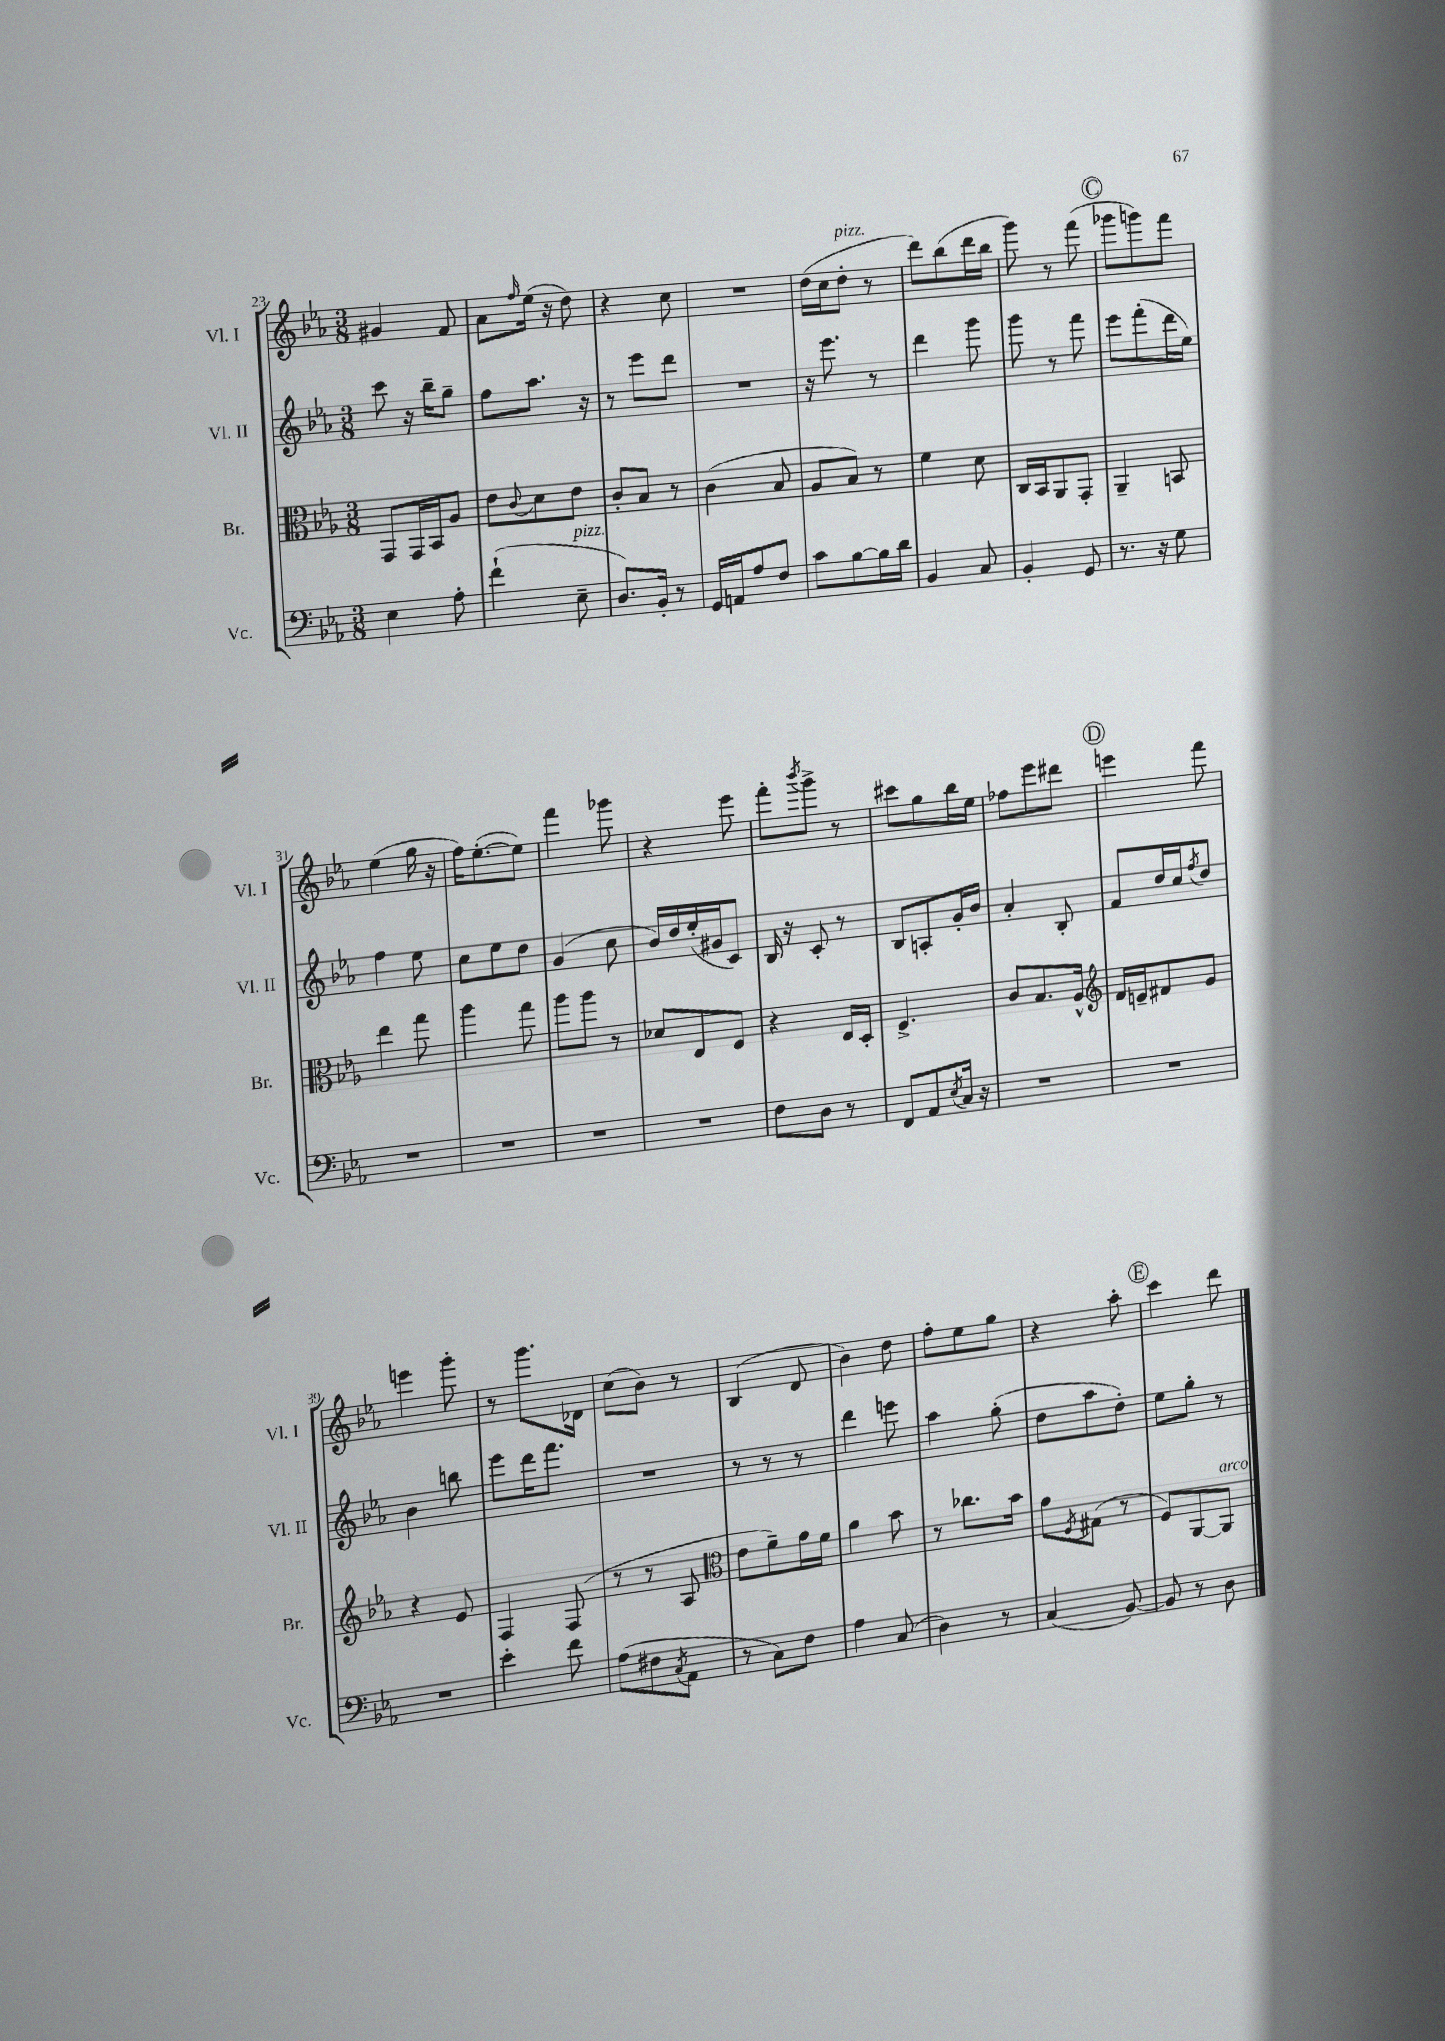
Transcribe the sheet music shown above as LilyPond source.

<<
\new StaffGroup <<
\new Staff = "s0" \with { instrumentName = "Vl. I" shortInstrumentName = "Vl. I" } {
    \clef treble \key ees \major \numericTimeSignature \time 3/8
    gis'4 f'8 |
    aes'8 \grace { f''16 } ees''16( r16 d''8) |
    r4 c''8 |
    R4. |
    d''16( c''16 d''8-.^\markup { \italic "pizz." } r8 |
    d'''8) bes''8( d'''16 bes''16 |
    g'''8) r8 f'''8( |
    \mark \markup { \circle "C" } ges'''8 g'''8) f'''8 |
    ees''4( g''16 r16 |
    f''16) ees''8.~-.( ees''8) |
    f'''4 ges'''8 |
    r4 ees'''8 |
    f'''8-. \acciaccatura { bes'''8 } g'''8-> r8 |
    cis'''8 g''8 bes''16 ees''16 |
    fes''8 ees'''8 dis'''8 |
    \mark \markup { \circle "D" } e'''4 f'''8 |
    e'''4 g'''8-. |
    r8 g'''8. des'16 |
    c''8( bes'8) r8 |
    bes4( d'8 |
    bes'4) d''8 |
    f''8-. ees''8 g''8 |
    r4 aes''8-. |
    \mark \markup { \circle "E" } c'''4 d'''8 \bar "|." |
}
\new Staff = "s1" \with { instrumentName = "Vl. II" shortInstrumentName = "Vl. II" } {
    \clef treble \key ees \major \numericTimeSignature \time 3/8
    c'''8 r16 bes''16-- g''8-- |
    f''8 aes''8. r16 |
    r8 ees'''8 d'''8 |
    R4. |
    r16 ees'''8. r8 |
    d'''4 g'''8 |
    g'''8 r8 f'''8 |
    \mark \markup { \circle "C" } ees'''8 f'''8-.( d'''16 ees''16) |
    f''4 ees''8 |
    c''8 ees''8 d''8 |
    g'4( c''8 |
    bes'16) d''16 ees''16-.( gis'16 c'8) |
    bes16 r16 c'8-. r8 |
    bes8 a8-. g'16-. bes'16 |
    aes'4-. bes8-. |
    \mark \markup { \circle "D" } f'8 d''16 c''16 \acciaccatura { f''8 } d''8 |
    bes'4 b''8 |
    ees'''8 d'''16 f'''8. |
    R4. |
    r8 r8 r8 |
    d'''4 e'''8 |
    aes''4 g''8-.( |
    d''8 aes''8 d''8-.) |
    \mark \markup { \circle "E" } ees''8 g''8-. r8 \bar "|." |
}
\new Staff = "s2" \with { instrumentName = "Br." shortInstrumentName = "Br." } {
    \clef alto \key ees \major \numericTimeSignature \time 3/8
    g,8 g,16 bes,16 aes8 |
    ees'8 \appoggiatura { c'8 } d'8 ees'8 |
    c'8-. bes8 r8 |
    c'4( bes8 |
    aes8 bes8) r8 |
    f'4 d'8 |
    c16 bes,16 aes,8 g,8-. |
    \mark \markup { \circle "C" } aes,4-- b,8 |
    ees''4 g''8 |
    aes''4 g''8 |
    aes''8 aes''8 r8 |
    des'8 ees8 f8 |
    r4 ees16 d16-. |
    f4.-> |
    c'8 bes8. aes16-^ |
    \mark \markup { \circle "D" } \clef treble f'16 e'16-- fis'8 g'8 |
    r4 ees'8 |
    f4 f8( |
    r8 r8 aes8 |
    \clef alto ees'8 f'8--) g'16 f'16 |
    aes'4 bes'8 |
    r8 ces''8. bes'16 |
    g'8 \acciaccatura { f8 } gis8( r8 |
    \mark \markup { \circle "E" } f8) aes,8~ aes,8^\markup { \italic "arco" } \bar "|." |
}
\new Staff = "s3" \with { instrumentName = "Vc." shortInstrumentName = "Vc." } {
    \clef bass \key ees \major \numericTimeSignature \time 3/8
    ees4 aes8-. |
    f'4-!( ees8--^\markup { \italic "pizz." } |
    d8.) bes,16-. r8 |
    g,16 a,16 aes8 f8 |
    c'8 bes8~ bes16 d'16 |
    bes,4 c8 |
    bes,4-. g,8 |
    \mark \markup { \circle "C" } r8. r16 g8 |
    R4. |
    R4. |
    R4. |
    R4. |
    f8 d8 r8 |
    f,8 aes,8 \acciaccatura { ees8 } c16 r16 |
    R4. |
    \mark \markup { \circle "D" } R4. |
    R4. |
    ees'4-. f'8 |
    aes8( fis8 \acciaccatura { c8 } aes,8 |
    r8 c8) f8 |
    aes4 c8( |
    d4) r8 |
    c4( bes,8~) |
    \mark \markup { \circle "E" } bes,8 r8 d8 \bar "|." |
}
>>
>>
\layout { \context { \Score currentBarNumber = #23 } }
